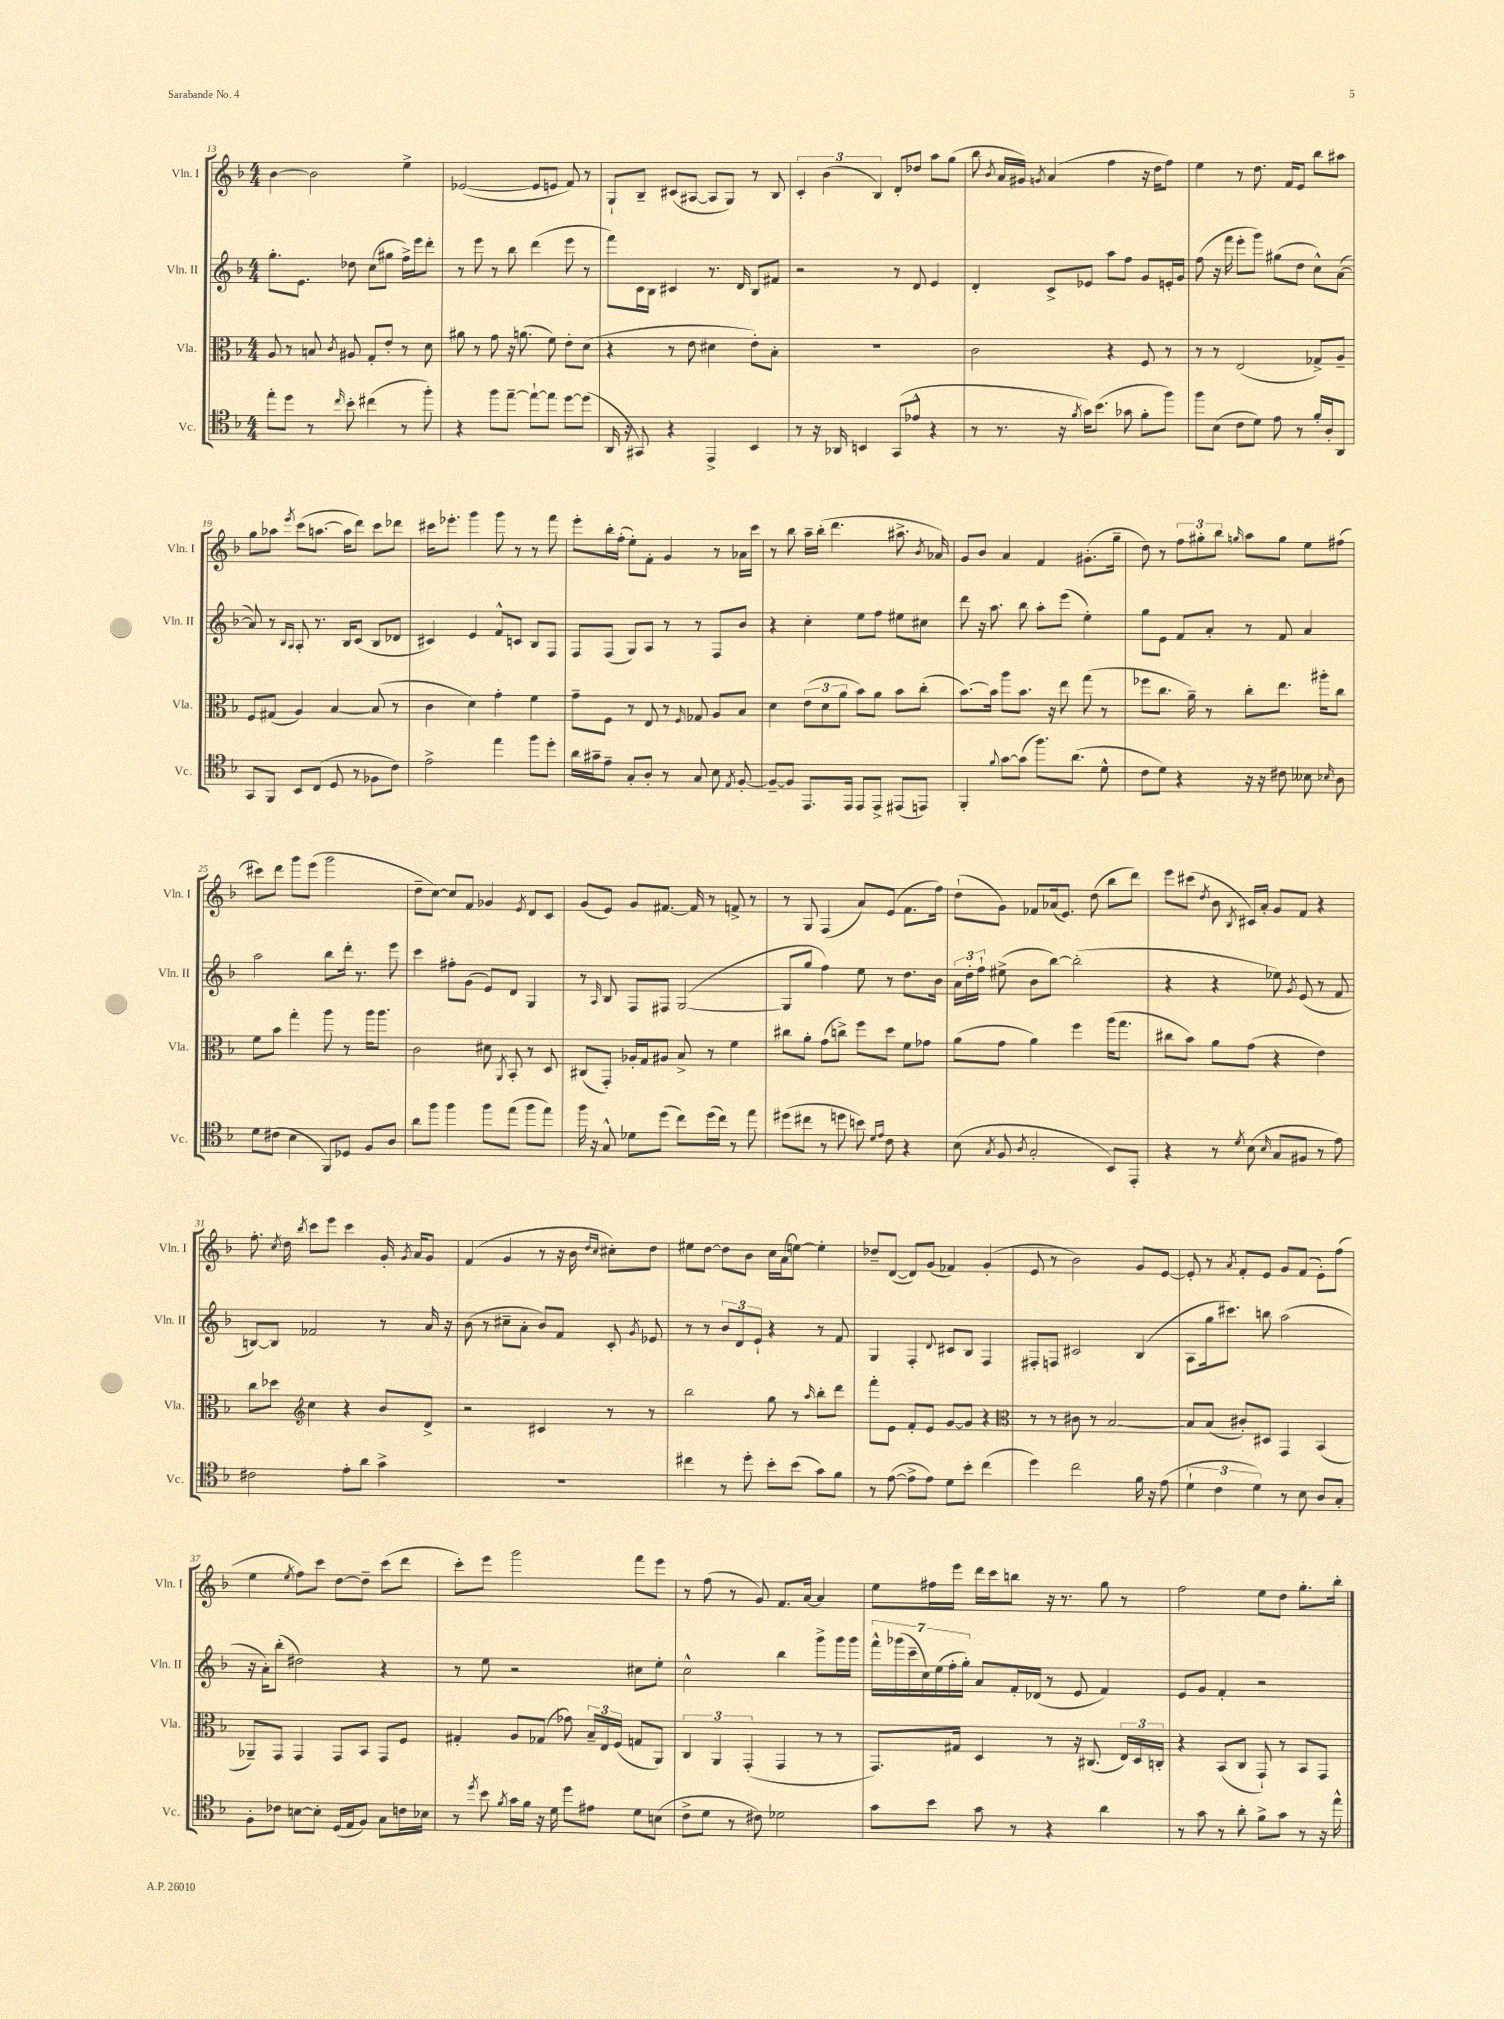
<<
\new StaffGroup <<
\new Staff = "s0" \with { instrumentName = "Vln. I" shortInstrumentName = "Vln. I" } {
    \clef treble \key f \major \numericTimeSignature \time 4/4
    \autoBeamOff bes'4~ bes'2 e''4-> |
    ees'2~( ees'8[ e'8] f'8) r8 |
    g8[-! bes8]-- cis'8[( ais8]~ ais8[ g8]) r8 bes8 |
    \tuplet 3/2 { c'4-. bes'4( bes4) } d'8[-. des''8] a''8[ g''8]( |
    bes''8 \acciaccatura { bes'8 } a'16[ gis'16]) \acciaccatura { g'8 } a'4( f''4 r16 d''16[ f''8]) |
    e''4 r8 d''8. f'16[ e'8] bes''8[ ais''8] |
    g''8[ aes''8] \acciaccatura { e'''8 } c'''8[( a''8.]~ a''16[ d'''8]) c'''8[ des'''8] |
    cis'''16[ ees'''8.]-. g'''4 g'''8 r8 r8 f'''8 |
    e'''8[-. bes''16-. f''16]-.( e''8[-.) f'8]-. g'4 r8 aes'16[ c'''16] |
    r8 bes''8 a''16[-- bes''16]-.( d'''4. ais''8.-> \acciaccatura { bes'8 } aes'16) |
    g'8[ bes'8] a'4 f'4 gis'8.[-.( g''16]-- |
    d''8) r8 \tuplet 3/2 { f''8[ gis''8-. bes''8] } \grace { g''16 } a''8[ g''8] e''8[ fis''8]( |
    cis'''8[) d'''8] g'''8[ e'''8]( g'''2 |
    d''8[-- c''8]~) c''8[ f'8] ges'4 \acciaccatura { e'8 } d'8[ c'8] |
    g'8[( e'8]) g'8[ fis'8.]~ fis'16 r8 f'8-> r8 |
    r8 g8 f4( a'8[) e'8]( f'8.[ f''16]) |
    d''8[-!( g'8]) fes'8[ aes'16( e'8.]) d''8( bes''8[ d'''8]) |
    e'''8[ cis'''8]( \acciaccatura { d''8 } bes'8 \acciaccatura { bes8 } cis'16[) a'16]-. g'8[ f'8] r4 |
    f''8.-. \acciaccatura { c''8 } d''16 \acciaccatura { bes''8 } c'''8[ e'''8] c'''4 g'16-. \acciaccatura { g'8 } a'16[ g'8] |
    f'4( g'4 r8 r16 bes'16 \grace { d''16[ c''16] } cis''8[-.) d''8] |
    eis''8[ d''8]~ d''8[ bes'8] c''16[ a'16( e''8]~) e''4-. |
    des''8[-- d'8]~( d'8[) g'8]( fes'4) g'4-.( |
    e'8 r8 bes'2) g'8[ e'8]~ |
    e'8-. r8 \acciaccatura { a'8 } f'8[-. e'8] g'8[ f'8]( e'8[-.) f''8]( |
    e''4 \acciaccatura { e''8 } f''8[) c'''8] d''8[~ d''8]-- c'''8[( d'''8] |
    c'''8[-.) e'''8] g'''2 f'''8[ e'''8] |
    r8 f''8( r8 g'8) f'8.[ a'16]~ a'4 |
    e''8[ fis''16 e'''16] d'''16[ c'''16 b''8] r16 r8. g''8 r8 |
    f''2 e''8[ d''8] g''8.[-. bes''16]-. \bar "|." |
}
\new Staff = "s1" \with { instrumentName = "Vln. II" shortInstrumentName = "Vln. II" } {
    \clef treble \key f \major \numericTimeSignature \time 4/4
    \autoBeamOff g''8.[-. e'8.] des''8 c''8[( gis''8] f''16[->) e'''16 d'''8]-. |
    r8 e'''8 r8 bes''8 d'''4( e'''8 r8 |
    f'''8[) c'16 bes16] cis'4 r8. d'16 bes8[ fis'8] |
    r2 r8 d'8 e'4 |
    d'4-. c'8[-> ees'8] a''8[ f''8] g'8[ e'16-. g'16] |
    f''8( r16 f'''16 e'''8[-. g'''8]) gis''8[( d''8] c''8[-^) a'8]~( |
    a'8) r8 \grace { bes16[ a16] } a8-. r8. bes16[ c'8]( bes8[ des'8] |
    cis'4) e'4 f'8[-^ c'8] bes8[ f8] |
    f8[ f8]( g8[) a8] r8 r8 f8[ bes'8] |
    r4 c''4-. e''8[ f''8] eis''8[ cis''8] |
    d'''8 r16 a''8. bes''8 a''8[-. e'''8]( e''4-.) |
    g''8[ e'8] f'8[ a'8]-. r8 f'8 a'4 |
    a''2 bes''8[ d'''16]-. r8. e'''8 |
    c'''4 fis''8[-. g'8]( e'8[) d'8] g4 |
    r8 \grace { a16 } bes8 f8[ fis8] g2~( |
    g8[ g''8] f''4) e''8 r8 d''8.[ bes'16] |
    \tuplet 3/2 { a'16[ d''16-. f''16]-! } eis''8->( bes'8[ bes''8]~) bes''2-.( |
    r4 r4 ees''8) \acciaccatura { g'8 } e'8( r8 f'8 |
    b8[~) b8] fes'2 r8 a'16 r16 |
    bes'8( r8 cis''8[-- a'8]-. bes'8[) f'8] c'8-. \acciaccatura { g'8 } ees'8 |
    r8 r8 \tuplet 3/2 { bes'8[ d'8 e'8]-! } r4 r8 f'8 |
    g4 f4-. \appoggiatura { d'8 } cis'8[ bes8] f4 |
    fis8[-. f8] cis'2 bes4( |
    a8[ g''16 cis'''8.]) b''8 a''2( |
    r16 a'16[-.) bes''8]-.( dis''2) r4 |
    r8 e''8 r2 cis''8[ e''8]-. |
    c''2-^ bes''4 g'''8[-> g'''16 g'''16] |
    \tuplet 7/4 { f'''16[-^ ges'''16( c'''16-- c''16) e''16( f''16-. g''16]-.) } a'8[ f'16-. des'16]( r8 e'8 f'4) |
    e'8[ g'8] f'4-. r2 \bar "|." |
}
\new Staff = "s2" \with { instrumentName = "Vla." shortInstrumentName = "Vla." } {
    \clef alto \key f \major \numericTimeSignature \time 4/4
    \autoBeamOff a8 r8 b8 \acciaccatura { c'8 } ais8 g8[-. e'8]-. r8 d'8 |
    ais'8 r8 g'8 r16 a'8.( f'8) e'8[-. d'8]( |
    r4 r8 e'8 dis'4 e'8[-.) bes8]-. |
    R1 |
    c'2 r4 f8 r8 |
    r8 r8 e2( ges8[->) a8]-- |
    f8[ gis8]( a4) bes4~ bes8( r8 |
    c'4 d'4) g'4-. f'4 |
    g'8[-- f8] r8 e8 r8 \grace { f16 } ges8 a8[ bes8] |
    d'4 \tuplet 3/2 { e'8[( d'8 a'8] } bes'8[) a'8] bes'8[ c''8]-.( |
    bes'8.[~) bes'16] a''8[ bes'8.] r16 e''8 g''8( r8 |
    fes''8[ c''8.] a'16--) r8 c''8[-. e''8.] ais''16[-. c''8] |
    f'8[ bes'8] g''4-. a''8 r8 a''16[ a''8.] |
    c'2 dis'8 \acciaccatura { a,8 } bes,8-. r8 d8 |
    cis8[( g,8]-.) aes16[-. g16 ais8] bes8-> r8 f'4 |
    cis''8[ a'8]-. g'8[( c''8]->) f''8[ d''8] f'8[ ges'8] |
    a'8[( g'8] a'4) f''4 a''16[( g''8.] |
    cis''8[ bes'8]) a'8[ g'8]( r4 e'4) |
    c''8[ des''8] \clef treble c''4 r4 bes'8[ d'8]-> |
    r2 cis'4 r8 r8 |
    bes''2 g''8 r8 \grace { a''16 } bes''8[-. d'''8] |
    f'''8[-. e'8] f'8[-. e'8] g'8[~ g'8] r4 |
    \clef alto r8 r8 cis'8 r8 bes2~ |
    bes8[ bes8]( cis'8[-.) dis8] g,4 bes,4( |
    aes,8[--) g,8] g,4 g,8[ bes,8] g,8[ f8] |
    gis4-. a8[ ges8]( ges'8) \tuplet 3/2 { bes16[-- e16 f16]( } g8[ a,8]) |
    \tuplet 3/2 { c4 a,4 g,4-.( } g,4 r8 r8 |
    g,8.[) gis16] d4 r8 r16 cis8.( \tuplet 3/2 { e16[) d16 c16]-. } |
    r4 bes,8[( c8] g,8-!) r8 bes,8[ g,8] \bar "|." |
}
\new Staff = "s3" \with { instrumentName = "Vc." shortInstrumentName = "Vc." } {
    \clef tenor \key f \major \numericTimeSignature \time 4/4
    \autoBeamOff e''8[-. d''8] r8 \grace { c''16 } bes'8-. cis''4( r8 f''8-.) |
    r4 f''8[ e''8]~-- e''8[~-! e''8] d''8[~ d''8]( |
    a,16 r16 gis,8) r4 e,4-> bes,4 |
    r8 r16 aes,16 b,4 g,8[( ees'8]-^ r4 |
    r8 r8. r16 \acciaccatura { f'8 } g'16[) bes'8.]( ges'8 f'8[-. f''8]) |
    f''8[ bes8]( c'8[ d'8]) e'8 r8 f'16[-. a16-. a,8] |
    g,8[ f,8] bes,8[ c8]( d8 r8 fes8[ c'8]) |
    e'2-> e''4 f''8[ d''8]-. |
    a'16[ gis'16-- e'8]-- g8[-. a8]-. r8 g8 bes8 \acciaccatura { e8 } f8~-. |
    f8[~-- f8] e,8.[ e,16] e,8[ e,8]-> eis,8[( e,8]) |
    f,4-. \appoggiatura { f'8 } g'8[~ g'8]( f''8.[) a'8.]( d'8-^ |
    c'8[ d'8]) r4 r16 r16 cis'8 beses8 \grace { bes16 } a8 |
    d'8[ cis'8]( bes4 f,8[) des8] f8[ a8] |
    a'8[ f''8] f''4 f''8[ e''8]( f''8[ e''8]) |
    f''16 r16 g8-^ des'8[ d''8]( c''8[) d''16( c''16]) r8 e''8 |
    dis''8[( cis''8] r8 d''8 b'8) \grace { d'16[ e'16] } c'8 r4 |
    bes8( \acciaccatura { g8 } f8 \acciaccatura { a8 } g2-. bes,8[) e,8]-. |
    r4 r8 \acciaccatura { d'8 } bes8( \grace { bes16 } g8[ fis8] r8 e'8) |
    cis'2 e'8[-. a'8] g'4-> |
    R1 |
    cis''4 r8 d''8-. bes'8[-. bes'8]( g'8[) f'8] |
    r8 e'8~( e'8[-> e'8]) d'8[ bes'8]-. c''4( |
    d''4) c''2 f'16 r16 e'8( |
    \tuplet 3/2 { d'4-! c'4 d'4) } r8 bes8 a8[ g8]-. |
    f8[-. ces'8] b8[~ b8]-. d16[( e16 f8]) g8[ c'16 bes16] |
    r8 \acciaccatura { d''8 } bes'8 \acciaccatura { f'8 } g'16[ f'16] r16 d'16 d''8[ eis'8] d'8[ b8]( |
    c'8[-> d'8] r8 cis'8) des'2 |
    g'8[ bes'8] g'8 r8 r4 a'4 |
    r8 g'8 r8 a'8-. f'8[-> g'8] r8 r16 e''16-^ \bar "|." |
}
>>
>>
\layout { \context { \Score currentBarNumber = #13 } }
